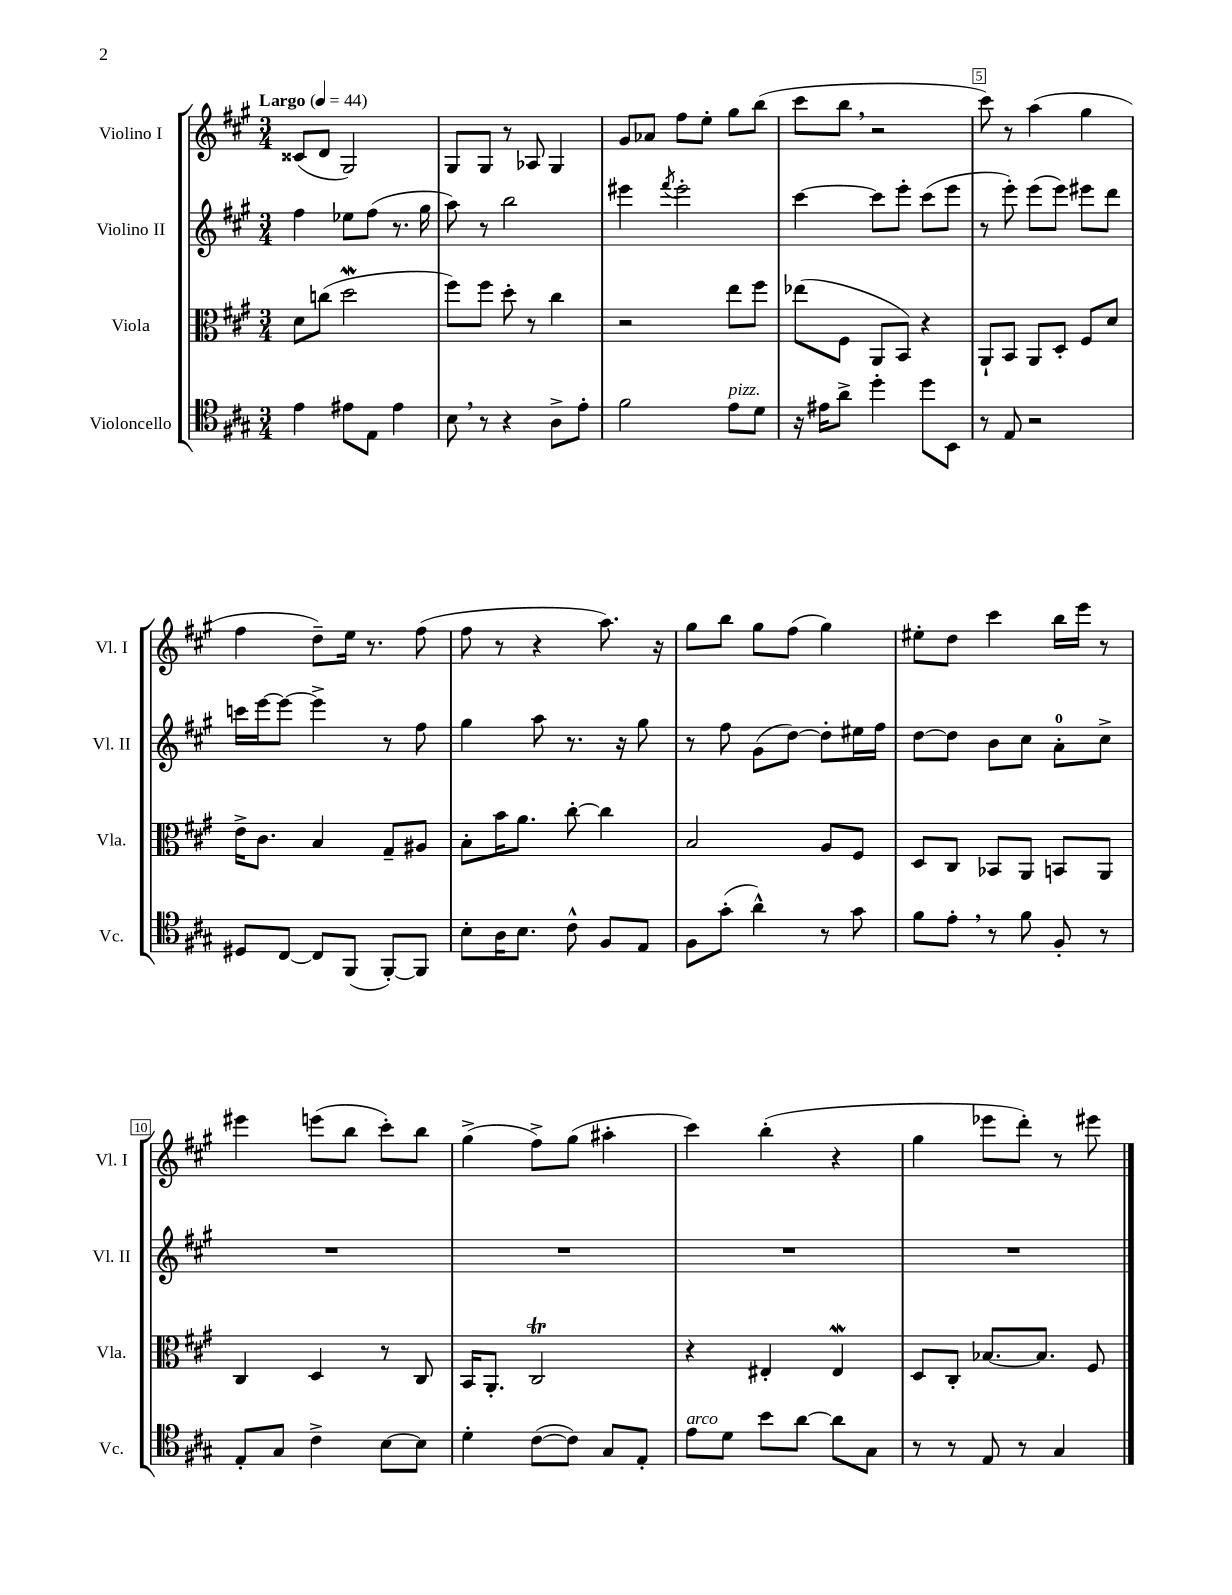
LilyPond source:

<<
\new StaffGroup <<
\new Staff = "s0" \with { instrumentName = "Violino I" shortInstrumentName = "Vl. I" } {
    \clef treble \key a \major \numericTimeSignature \time 3/4 \tempo "Largo" 4 = 44
    \autoBeamOff cisis'8[( d'8] gis2) |
    gis8[ gis8] r8 aes8 gis4 |
    gis'8[ aes'8] fis''8[ e''8]-. gis''8[ b''8]( |
    cis'''8[ b''8] \breathe r2 |
    cis'''8) r8 a''4( gis''4 |
    fis''4 d''8[--) e''16] r8. fis''8( |
    fis''8 r8 r4 a''8.) r16 |
    gis''8[ b''8] gis''8[ fis''8]( gis''4) |
    eis''8[-. d''8] cis'''4 b''16[ e'''16] r8 |
    eis'''4 e'''8[( b''8] cis'''8[-.) b''8] |
    gis''4->( fis''8[->) gis''8]( ais''4-. |
    cis'''4) b''4-.( r4 |
    gis''4 ees'''8[ d'''8]-.) r8 eis'''8 \bar "|." |
}
\new Staff = "s1" \with { instrumentName = "Violino II" shortInstrumentName = "Vl. II" } {
    \clef treble \key a \major \numericTimeSignature \time 3/4
    \autoBeamOff fis''4 ees''8[ fis''8]( r8. gis''16 |
    a''8) r8 b''2 |
    eis'''4 \acciaccatura { fis'''8 } eis'''2-. |
    cis'''4~ cis'''8[ e'''8]-. cis'''8[( e'''8] |
    r8 e'''8-.) e'''8[( e'''8]) eis'''8[ d'''8] |
    c'''16[ e'''16~ e'''8]~ e'''4-> r8 fis''8 |
    gis''4 a''8 r8. r16 gis''8 |
    r8 fis''8 gis'8[( d''8]~) d''8[-. eis''16 fis''16] |
    d''8[~ d''8] b'8[ cis''8] a'8[-0-. cis''8]-> |
    R2. |
    R2. |
    R2. |
    R2. \bar "|." |
}
\new Staff = "s2" \with { instrumentName = "Viola" shortInstrumentName = "Vla." } {
    \clef alto \key a \major \numericTimeSignature \time 3/4
    \autoBeamOff d'8[ c''8]( d''2\mordent |
    fis''8[) fis''8] d''8-. r8 cis''4 |
    r2 e''8[ fis''8] |
    ees''8[( fis8] a,8[ b,8]) r4 |
    a,8[-! b,8] a,8[ d8]-. fis8[ d'8] |
    e'16[-> cis'8.] b4 gis8[-- ais8] |
    b8[-. b'16 a'8.] cis''8~-. cis''4 |
    b2 a8[ fis8] |
    d8[ cis8] bes,8[ a,8] b,8[ a,8] |
    cis4 d4 r8 cis8 |
    b,16[ a,8.]-. cis2\trill |
    r4 eis4-. eis4\mordent |
    d8[ cis8]-. bes8.[~ bes8.] fis8 \bar "|." |
}
\new Staff = "s3" \with { instrumentName = "Violoncello" shortInstrumentName = "Vc." } {
    \clef tenor \key a \major \numericTimeSignature \time 3/4
    \autoBeamOff e'4 eis'8[ e8] eis'4 |
    b8 \breathe r8 r4 a8[-> e'8]-. |
    fis'2 e'8[^\markup { \italic "pizz." } d'8] |
    r16 eis'16[ a'8]-> d''4-. d''8[ b,8] |
    r8 e8 r2 |
    dis8[ cis8]~ cis8[ fis,8]( fis,8[~-.) fis,8] |
    b8[-. a16 b8.] cis'8-^ fis8[ e8] |
    fis8[ gis'8]-.( a'4-^) r8 gis'8 |
    fis'8[ e'8]-. \breathe r8 fis'8 fis8-. r8 |
    e8[-. gis8] cis'4-> b8[~ b8] |
    d'4-. cis'8[~( cis'8]) gis8[ e8]-. |
    e'8[^\markup { \italic "arco" } d'8] b'8[ a'8]~ a'8[ gis8] |
    r8 r8 e8 r8 gis4 \bar "|." |
}
>>
>>
\layout { \context { \Score \override BarNumber.break-visibility = ##(#f #t #t) barNumberVisibility = #(every-nth-bar-number-visible 5) \override BarNumber.stencil = #(make-stencil-boxer 0.1 0.3 ly:text-interface::print) } }
